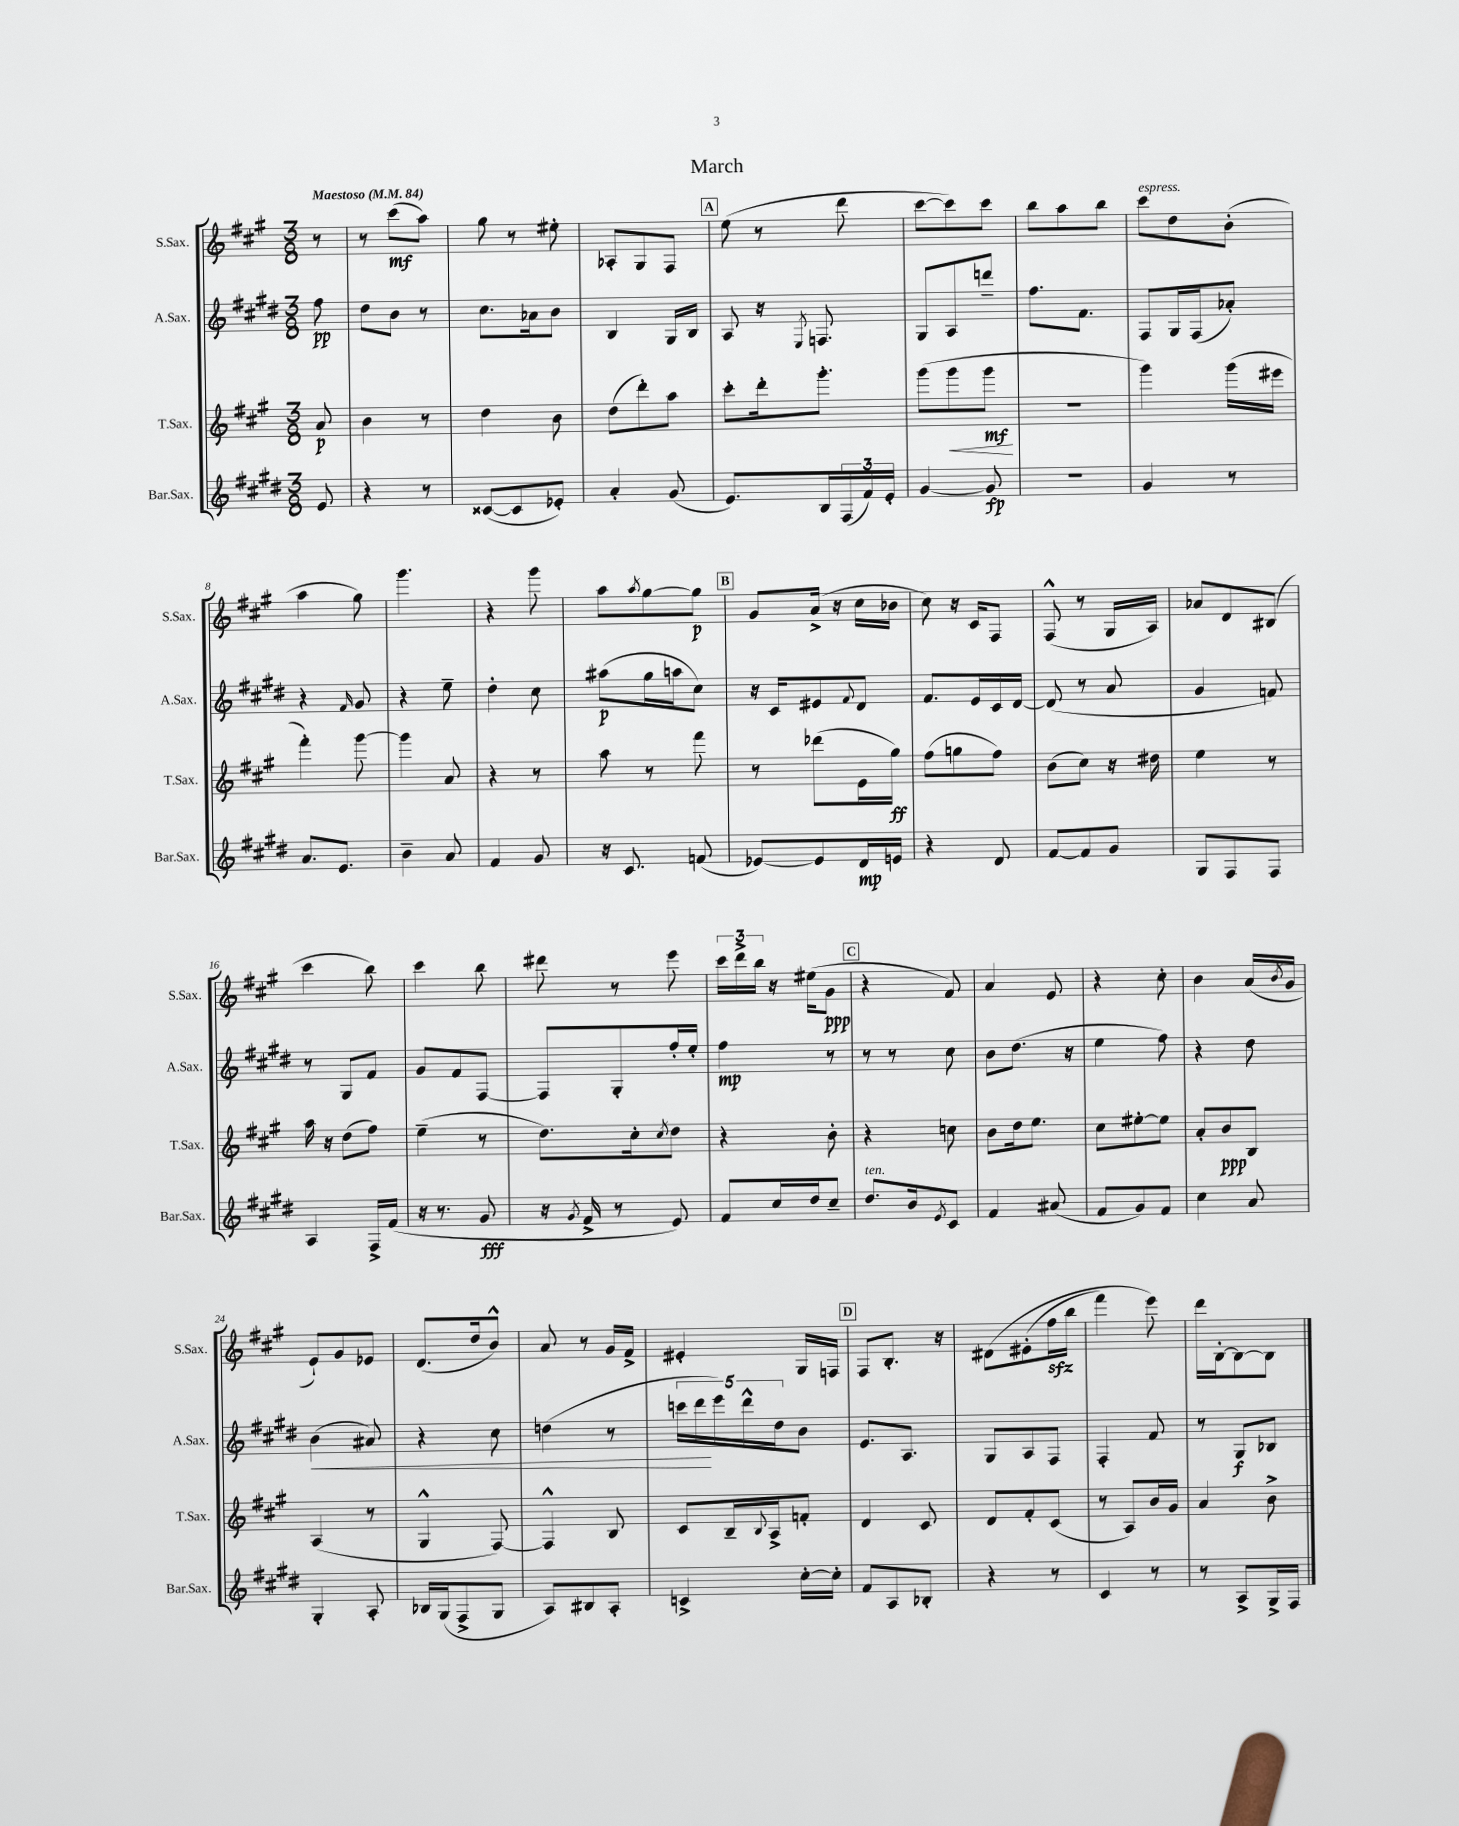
\header { title = "March" }
<<
\new StaffGroup <<
\new Staff = "s0" \with { instrumentName = "S.Sax." shortInstrumentName = "S.Sax." } {
    \clef treble \key a \major \numericTimeSignature \time 3/8 \partial 8 \tempo "Maestoso" 4 = 84
    r8 |
    r8 cis'''8\mf( a''8) |
    gis''8 r8 eis''8-. |
    aes8-. gis8 fis8 |
    \mark \markup { \box "A" } e''8( r8 d'''8 |
    cis'''8~ cis'''8) cis'''8 |
    b''8 a''8 b''8 |
    cis'''8^\markup { \italic "espress." } d''8 b'8-.( |
    a''4 gis''8) |
    gis'''4. |
    r4 gis'''8 |
    a''8 \acciaccatura { a''8 } gis''8~ gis''8\p |
    \mark \markup { \box "B" } gis'8 a'16->( r16 cis''16 bes'16 |
    cis''8) r16 cis'16 fis8 |
    fis8-^( r8 gis16 a16) |
    aes'8 d'8 bis8( |
    cis'''4 b''8) |
    cis'''4 b''8 |
    dis'''8 r8 e'''8 |
    \tuplet 3/2 { cis'''16 d'''16-> b''16 } r16 eis''16( gis'8\ppp |
    \mark \markup { \box "C" } r4 fis'8) |
    a'4 e'8 |
    r4 cis''8-. |
    b'4 a'16( \acciaccatura { b'8 } gis'16 |
    e'8-!) gis'8 ees'8 |
    d'8.( d''16 b'8-^) |
    a'8 r8 gis'16 fis'16-> |
    eis'4-. gis16 f16 |
    \mark \markup { \box "D" } fis8 b8.-. r16 |
    dis'8\( eis'8-.( fis''16\sfz b''16 |
    fis'''4) e'''8\) |
    d'''16 b16~-. b8~ b8 \bar "|." |
}
\new Staff = "s1" \with { instrumentName = "A.Sax." shortInstrumentName = "A.Sax." } {
    \clef treble \key e \major \numericTimeSignature \time 3/8 \partial 8
    fis''8\pp |
    dis''8 b'8 r8 |
    cis''8. aes'16 b'8 |
    b4 gis16 b16 |
    \mark \markup { \box "A" } a8 r16 \acciaccatura { e8 } f8. |
    gis8 a8 d'''8-- |
    fis''8. fis'8. |
    fis8 gis16 fis16( aes'8-.) |
    r4 \grace { fis'16 } gis'8 |
    r4 e''8-- |
    dis''4-. cis''8 |
    ais''8\p( gis''16 a''16 cis''8) |
    \mark \markup { \box "B" } r16 cis'16 eis'8 \appoggiatura { fis'8 } dis'8 |
    fis'8. e'16 cis'16 dis'16~ |
    dis'8( r8 a'8 |
    gis'4 f'8) |
    r8 gis8 fis'8 |
    gis'8 fis'8 fis8~ |
    fis8 gis8-. fis''16-. e''16-. |
    fis''4\mp r8 |
    \mark \markup { \box "C" } r8 r8 cis''8 |
    b'8 dis''8.( r16 |
    e''4 fis''8) |
    r4 dis''8 |
    b'4\<( ais'8) |
    r4 cis''8 |
    d''4( r8 |
    \tuplet 5/4 { c'''16 dis'''16\! e'''16) dis'''16-^ dis''16 } b'8 |
    \mark \markup { \box "D" } e'8. a8. |
    gis8 a8 fis8 |
    fis4-. fis'8 |
    r8 gis8\f bes8 \bar "|." |
}
\new Staff = "s2" \with { instrumentName = "T.Sax." shortInstrumentName = "T.Sax." } {
    \clef treble \key a \major \numericTimeSignature \time 3/8 \partial 8
    a'8\p |
    b'4 r8 |
    d''4 b'8 |
    d''8( d'''8-.) a''8 |
    \mark \markup { \box "A" } cis'''8-. d'''16-. gis'''8.-. |
    gis'''8( gis'''8\< gis'''8\mf\! |
    R4. |
    gis'''4) gis'''16( eis'''16 |
    fis'''4-.) gis'''8~ |
    gis'''4 a'8 |
    r4 r8 |
    a''8 r8 fis'''8 |
    \mark \markup { \box "B" } r8 des'''8( e'16 gis''16\ff) |
    fis''8( g''8 fis''8) |
    b'8( cis''8) r16 dis''16 |
    e''4 r8 |
    a''16 r16 d''8( fis''8) |
    e''4--( r8 |
    d''8.) cis''16-. \acciaccatura { cis''8 } d''8 |
    r4 b'8-. |
    \mark \markup { \box "C" } r4 c''8 |
    b'8 d''16 e''8. |
    cis''8 eis''8~-. eis''8 |
    a'8-. b'8\ppp b8 |
    a4( r8 |
    gis4-^ fis8~) |
    fis4-^ b8 |
    cis'8 b16-- \appoggiatura { b8 } a16-> f'8-. |
    \mark \markup { \box "D" } d'4 cis'8 |
    d'8 fis'8-. cis'8( |
    r8 a8) b'16 gis'16 |
    a'4 b'8-> \bar "|." |
}
\new Staff = "s3" \with { instrumentName = "Bar.Sax." shortInstrumentName = "Bar.Sax." } {
    \clef treble \key e \major \numericTimeSignature \time 3/8 \partial 8
    e'8 |
    r4 r8 |
    cisis'8~( cisis'8 ees'8-.) |
    a'4-. gis'8( |
    \mark \markup { \box "A" } e'8.) b16 \tuplet 3/2 { fis16( fis'16) e'16-. } |
    gis'4~ gis'8\fp |
    r4. |
    gis'4 r8 |
    a'8. e'8. |
    b'4-- a'8 |
    fis'4 gis'8 |
    r16 cis'8. f'8( |
    \mark \markup { \box "B" } ees'8~) ees'8 dis'16\mp e'16 |
    r4 dis'8 |
    fis'8~ fis'8 gis'8 |
    gis8 fis8 fis8 |
    a4 fis16-> fis'16( |
    r16 r8. gis'8\fff |
    r16 \acciaccatura { gis'8 } fis'16-> r8 e'8) |
    fis'8 cis''16 dis''16 cis''8-- |
    \mark \markup { \box "C" } dis''8.^\markup { \italic "ten." } b'16 \acciaccatura { e'8 } cis'8 |
    fis'4 ais'8( |
    fis'8 gis'8) fis'8 |
    cis''4 a'8 |
    gis4-. a8-. |
    bes16 gis16( fis8-> gis8 |
    a8) bis8 a8-. |
    c'4-> cis''16~-. cis''16-. |
    \mark \markup { \box "D" } fis'8 a8 bes8-. |
    r4 r8 |
    cis'4 r8 |
    r8 a8-> gis16-> fis16 \bar "|." |
}
>>
>>
